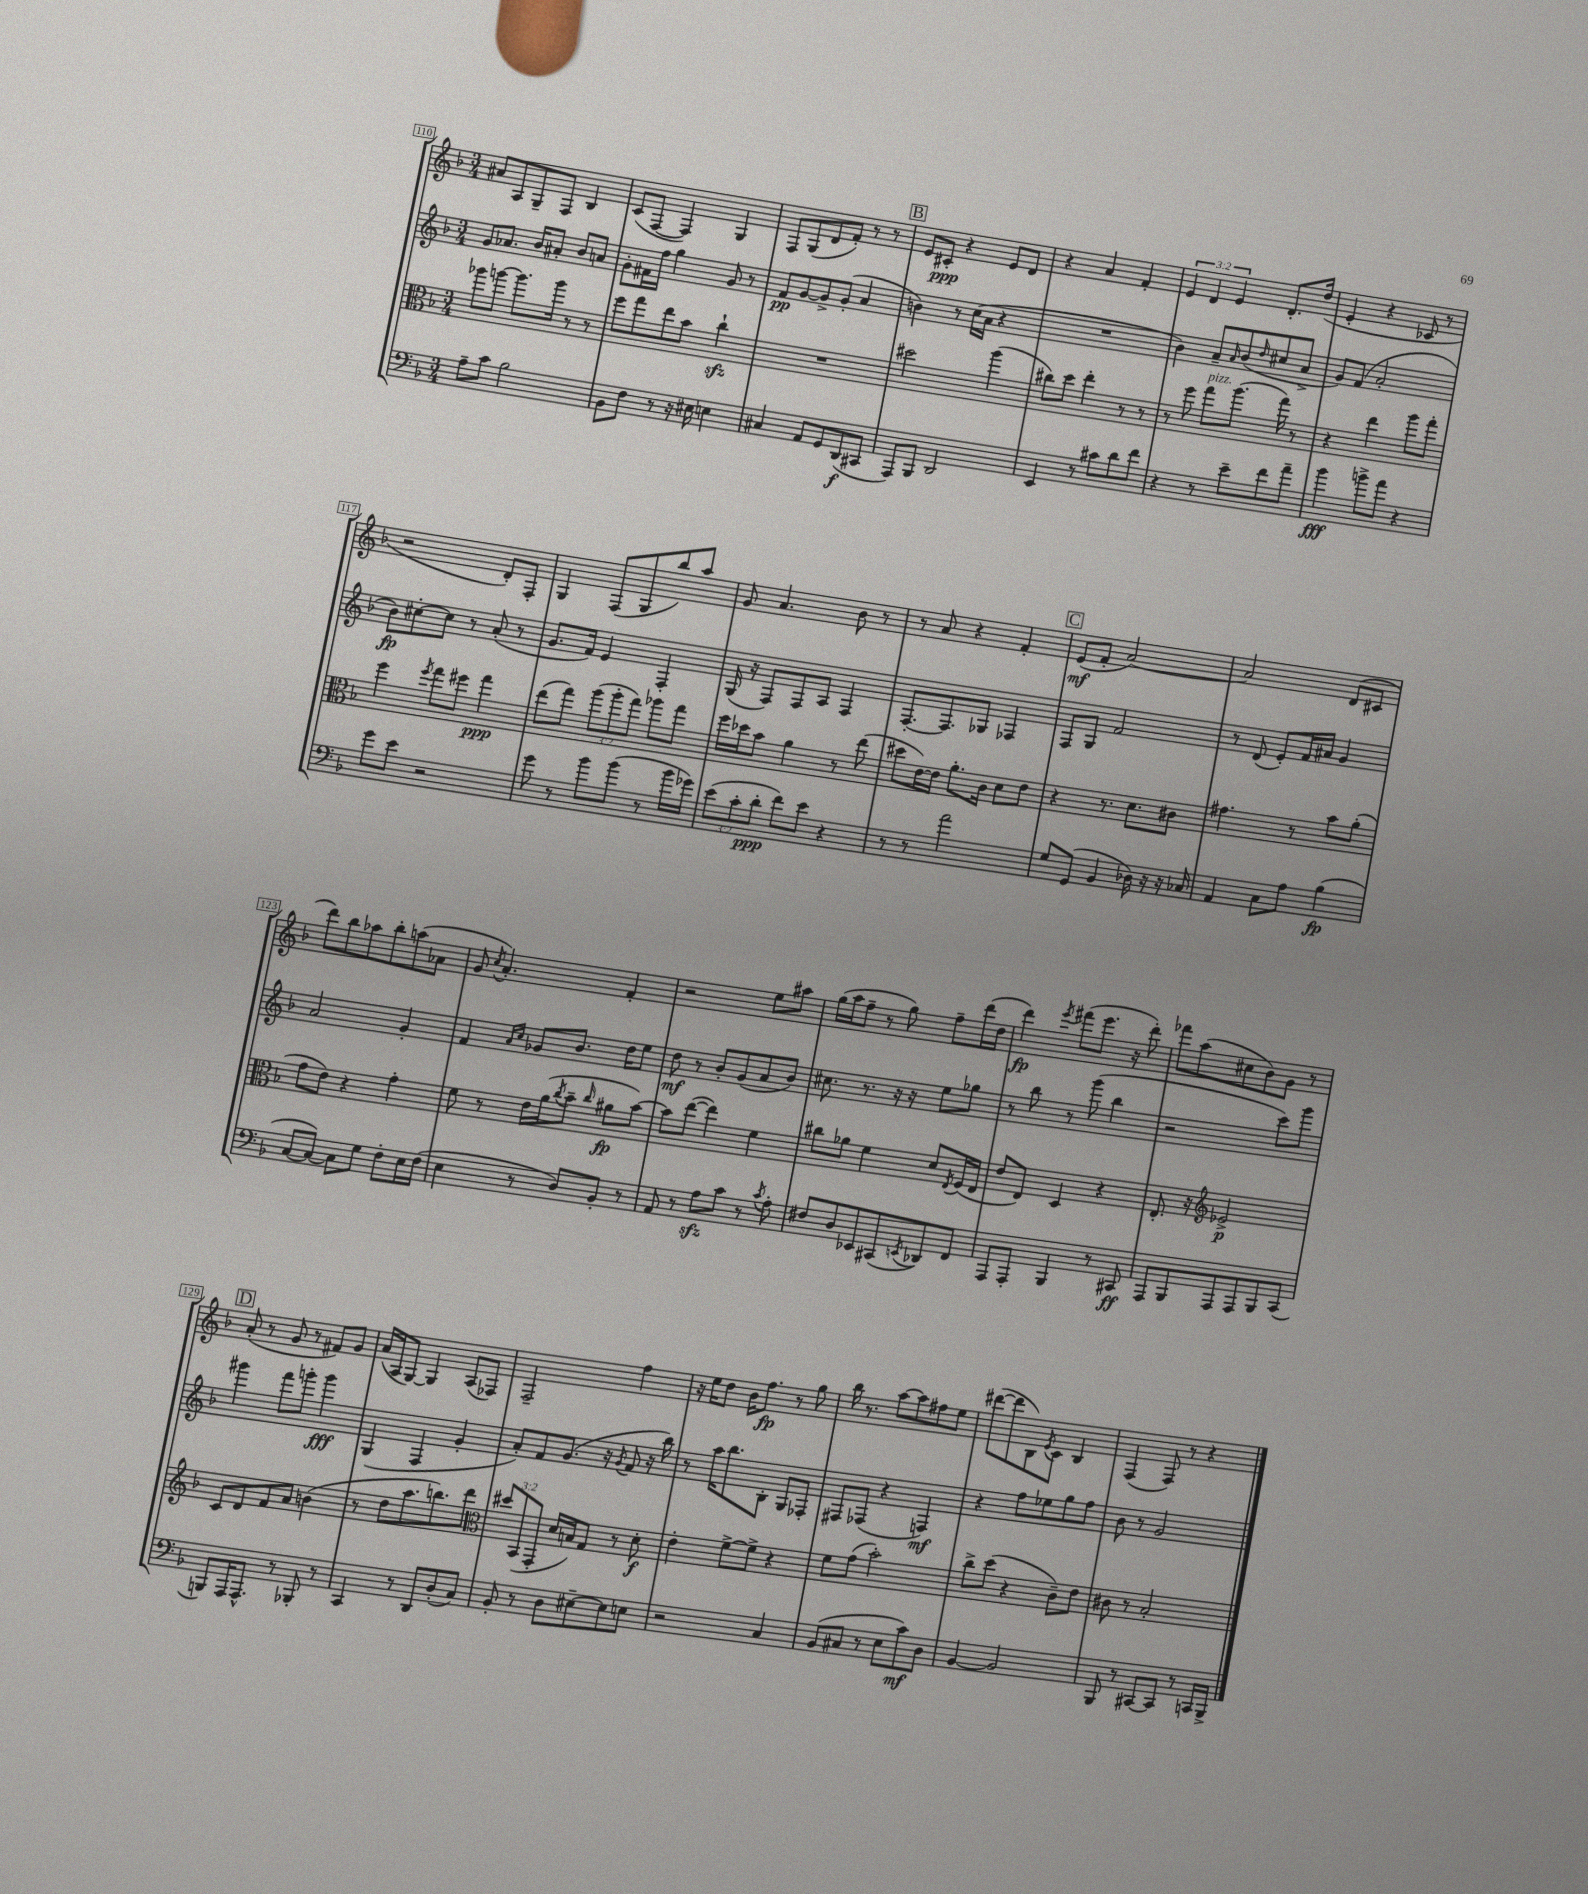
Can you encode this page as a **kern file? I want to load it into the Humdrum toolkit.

**kern	**kern	**kern	**kern
*staff4	*staff3	*staff2	*staff1
*clefF4	*clefC3	*clefG2	*clefG2
*k[b-]	*k[b-]	*k[b-]	*k[b-]
*M3/4	*M3/4	*M3/4	*M3/4
8A~	8aa-	8g	8a#
8c	[8aa	8.a-	8A
2B-	8.aa]	.	8G~
.	.	16b-	.
.	.	8a#'	8F
.	16aa	.	.
.	8r	8b-	4B-
.	8r	8a	.
=	=	=	=
8BB-	8ff	8g'	(8c
8F	8gg	16f#	[8F
.	.	16ff	.
8r	8ee	4gg	4F])
16r	8b-	.	.
16E#	.	.	.
4E	4cc`	8g	4G
.	.	8r	.
=	=	=	=
4C#	2.r	8f	8F
.	.	[8g	(8G
8AA	.	8g^]	8d
8GG	.	(8g'	8f')
(8DD	.	4a	8r
8CC#	.	.	8r
=	=	=	=
8AAA)	2dd#	4b)	8e
8BBB-	.	.	8c#'
2DD	.	8r	4r
.	.	(16cc	.
.	.	16a	.
.	(4aa	4r	8e
.	.	.	8d
=	=	=	=
4EE	8cc#)	2.r	4r
.	8dd	.	.
8r	4ee'	.	4a
8c#	.	.	.
8d	8r	.	4f'
8f	8r	.	.
=	=	=	=
4r	8r	4b-)	6e
.	8ff	.	.
.	.	.	6d
8r	8gg	8a~	.
.	.	.	6e
.	.	16qqa	.
8e~	(8.aa	(8b-	.
.	.	16qqdd	.
8f	.	8cc#	8.d'
.	16gg)	.	.
8a~	8r	8a^	.
.	.	.	(16dd
=	=	=	=
4b-	4r	8g)	4e'
.	.	(8f	.
8b^	4ee	2a'	4r
8a	.	.	.
4r	8aa	.	8c-
.	8gg'	.	8r
=	=	=	=
8g	4ff	8b-)	2r
8e	.	[8cc#'	.
.	8qff	.	.
2r	8gg	8cc#]	.
.	8ff#	8r	.
.	4gg	(8a'	8d')
.	.	8r	8F'
=	=	=	=
8g	(8ee	8.g	4G
8r	8gg)	.	.
.	.	16f)	.
8b-	(12aa	4e	(8F
.	12aa'	.	.
(8b-	.	.	8G
.	12gg)	.	.
8r	8aa-	4F'	8bb-)
16b-	8gg	.	8aa
16g-)	.	.	.
=	=	=	=
(12e	16ff	(16G	8g
.	16dd-	16r	.
12c'	.	.	.
.	8b-	8F)	4.a
12d'	.	.	.
8f)	4a	8F	.
8e	.	8A	.
4r	8r	4F	8b-
.	(8ee	.	8r
=	=	=	=
8r	8dd#	[8.F'	8r
8r	[16e)	.	8a
.	16e]	8.F]	.
2a	8.a'	.	4r
.	.	8G-	.
.	16c	.	.
.	8d	4F-	4f'
.	8e	.	.
=	=	=	=
8G	4r	8F	(8e
(8GG	.	8G	8f'
4BB-	8.r	2f	[2a)
.	8.d	.	.
16D-)	.	.	.
16r	.	.	.
16r	8c#	.	.
16C-	.	.	.
=	=	=	=
4AA	4.g#	8r	2a]
.	.	(8d	.
8C	.	8e')	.
8A	8r	16f	.
.	.	16a#	.
(4B-	8b-	4g	(8d
.	(8a'	.	8c#
=	=	=	=
[8C	8g	2a	8ddd)
8C_)	8e)	.	8bb-
8C]	4r	.	8aa-
8G	.	.	8bb-'
8F'	4g'	4g'	(8aa
16E	.	.	8a-
(16F	.	.	.
=	=	=	=
4E	8f	4f	8g
.	.	.	8qcc
.	8r	.	4.a')
.	.	16qqa	.
.	.	16qqcc	.
8r	16e	8g-	.
.	(16a	.	.
.	8qcc	.	.
8D)	8b-~	8.b-	.
.	16qqcc	.	.
8BB-'	8a#	.	4f'
.	.	16dd	.
8r	[8b-)	8ee	.
=	=	=	=
8AA	8b-]	8dd	2r
8r	([8ee	8r	.
8A	4ee])	8b-'	.
8c	.	(8g	.
8r	4f	8a	8ee
8qc	.	.	.
8A'	.	8b-)	8aa#
=	=	=	=
8F#	8cc#	8.cc#	(16gg
.	.	.	16aa
8D	8a-	.	8ff~
.	.	8.r	.
8EE-	4f	.	8r
(8CC#	.	16r	8gg)
.	.	16r	.
8qEE	.	.	.
8DD-)	8d	8ee	8ff~
.	8qE	.	.
8FF	(16F	8gg-	(16ddd
.	16E	.	16dd
=	=	=	=
8AAA	8e	8r	4ddd)
8AAA'	8E)	8bb-	.
.	.	.	8qeee
4BBB-	4D	8r	(8fff#
.	.	(8ggg	8.eee
8r	4r	4bb-	.
.	.	.	16r
8CC#	.	.	8ddd')
=	=	=	=
8AAA	8.E'	2r	8fff-
8BBB-	.	.	(8aa
.	16r	.	.
*	*clefG2	*	*
8AAA	2e-^	.	8cc#
8AAA	.	.	8b-)
8BBB-	.	8ccc)	8g
(8CC	.	8ggg	8r
=	=	=	=
8BBB)	8c	4ggg#	(8a'
16AAA	8d	.	8r
8.AAA^^	.	.	.
.	8f	8fff	8g
8r	8a	8ggg'	8r
8BBB-'	(4b	4ggg	8f#)
8r	.	.	8g
=	=	=	=
4CC	8r	(4G	(16a
.	.	.	16A
.	8dd	.	[8G)
8r	8.aa	4F	4G]
8DD	.	.	.
.	8.bb)	.	.
(8D'	.	4g'	(8A
8C)	8ddd	.	8F-)
=	=	=	=
*	*clefC3	*	*
8BB-'	12dd#	8a')	2F~
.	(12BB-	.	.
8r	.	8f	.
.	12GG'	.	.
8D	16d	(8.g	.
.	16B)	.	.
[8E#~	8G	.	.
.	.	16r	.
.	.	8qg	.
8E#]	8r	8f	4ff
8E	8d'	16r	.
.	.	16bb-)	.
=	=	=	=
2r	4e'	8r	16r
.	.	.	16ee
.	.	16aa	8dd
.	.	8.bb-	.
.	[8f^	.	16b-
.	.	.	8.ff
.	8f^]	8B-'	.
4C	4r	8G	8r
.	.	8F-'	8gg
=	=	=	=
(8BB-	8f	8F#	16bb-
.	.	.	8.r
8C#	(8g	(8F-	.
8r	2b-')	4r	[8aa
8E	.	.	8aa]
8c)	.	4F)	8ff#
8D	.	.	8ee
=	=	=	=
[4BB-	8cc^	4r	([8ddd#
.	(8dd	.	8ddd#]
2BB-]	4r	8ff	8B-)
.	.	.	8qe
.	.	8ee-	8c
.	8c~)	8gg	4B-
.	8e	8ff	.
=	=	=	=
8BBB-	8c#	8b-	(4F
8r	8r	8r	.
[8CC#	2B-'	2g	8F)
8CC#]	.	.	8r
8r	.	.	4r
16CC	.	.	.
16BBB-^	.	.	.
==	==	==	==
*-	*-	*-	*-
